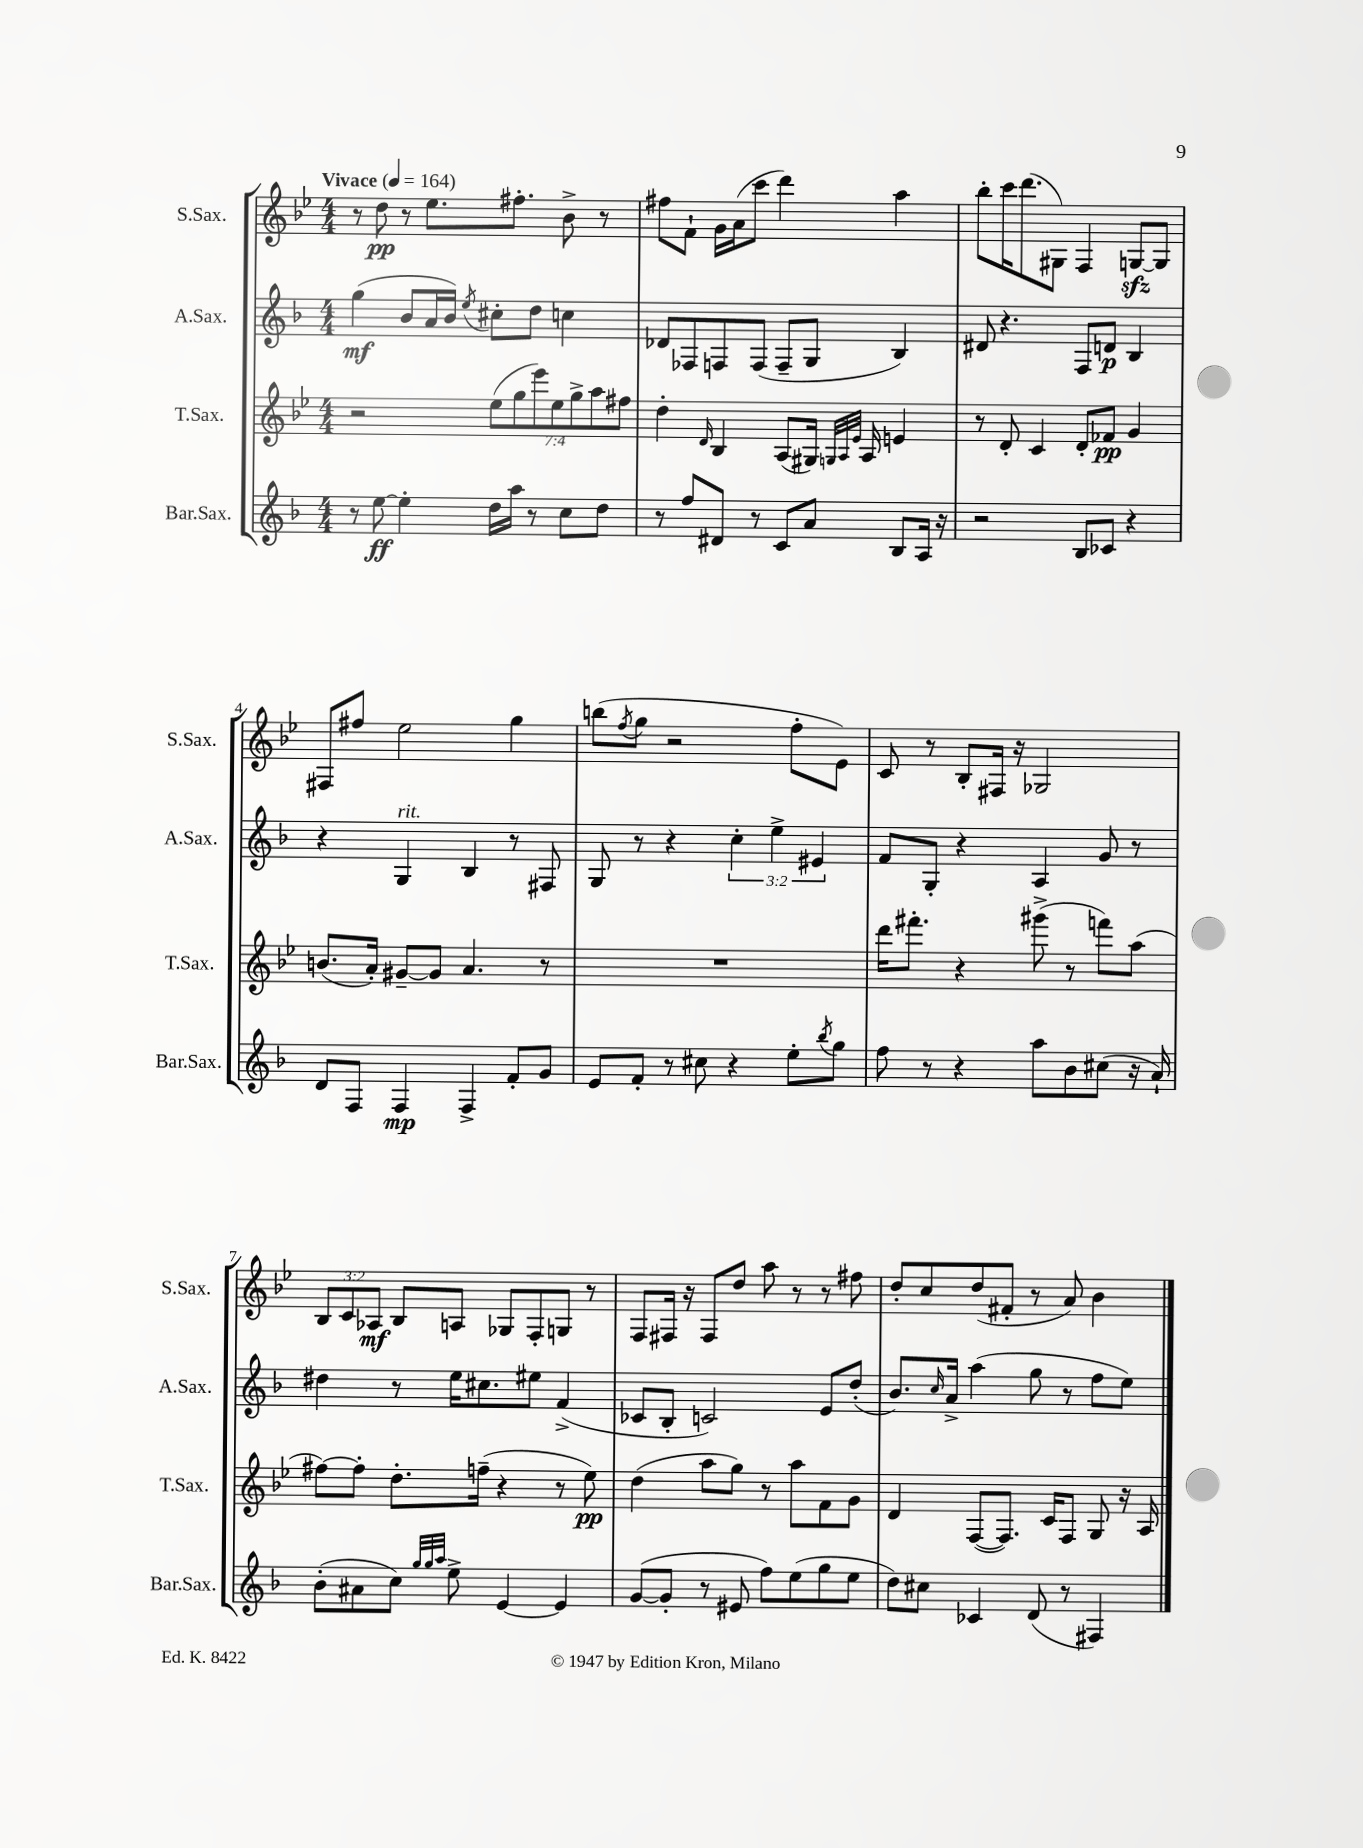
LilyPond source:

<<
\new StaffGroup <<
\new Staff = "s0" \with { instrumentName = "S.Sax." shortInstrumentName = "S.Sax." } {
    \clef treble \key bes \major \numericTimeSignature \time 4/4 \override Staff.TupletNumber.text = #tuplet-number::calc-fraction-text \tempo "Vivace" 4 = 164
    r8 d''8\pp r8 ees''8. fis''8.-. bes'8-> r8 |
    fis''8 f'8-! g'16 a'16( c'''8 d'''4) a''4 |
    bes''8-. c'''16 d'''8.( gis8) f4 g8~\sfz g8 |
    fis8 fis''8 ees''2 g''4 |
    b''8( \acciaccatura { f''8 } g''8 r2 f''8-. ees'8) |
    c'8 r8 bes8-. fis16 r16 ges2 |
    \tuplet 3/2 { bes8 c'8 aes8\mf } bes8 a8 ges8 f8-. g8 r8 |
    f8 fis16 r16 fis8 d''8 a''8 r8 r8 fis''8 |
    d''8-. c''8 d''8( fis'8-. r8 a'8) bes'4 \bar "|." |
}
\new Staff = "s1" \with { instrumentName = "A.Sax." shortInstrumentName = "A.Sax." } {
    \clef treble \key f \major \numericTimeSignature \time 4/4 \override Staff.TupletNumber.text = #tuplet-number::calc-fraction-text
    g''4\mf( bes'8 a'16 bes'16) \acciaccatura { e''8 } cis''8-. d''8 c''4 |
    des'8 fes8 f8 f8( f8-- g8 bes4) |
    dis'8 r4. f8 d'8\p bes4 |
    r4 g4^\markup { \italic "rit." } bes4 r8 fis8 |
    g8 r8 r4 \tuplet 3/2 { c''4-. e''4-> eis'4 } |
    f'8 g8-. r4 a4 g'8 r8 |
    dis''4 r8 e''16 cis''8. eis''8 f'4->( |
    ces'8 bes8-. c'2) e'8 d''8-.( |
    bes'8.) \grace { c''16 } a'16-> a''4( g''8 r8 f''8 e''8) \bar "|." |
}
\new Staff = "s2" \with { instrumentName = "T.Sax." shortInstrumentName = "T.Sax." } {
    \clef treble \key bes \major \numericTimeSignature \time 4/4 \override Staff.TupletNumber.text = #tuplet-number::calc-fraction-text
    r2 \tuplet 7/4 { ees''8( g''8 ees'''8) ees''8 g''8-> a''8 fis''8 } |
    d''4-. \grace { d'16 } bes4 a8( gis16) \grace { g32 a32 ees'32 } a16 e'4 |
    r8 d'8-. c'4 d'8-. fes'8\pp g'4 |
    b'8.( a'16-.) gis'8~-- gis'8 a'4. r8 |
    R1 |
    d'''16 fis'''8.-. r4 gis'''8->( r8 f'''8) a''8( |
    fis''8~) fis''8-. d''8.-. f''16--( r4 r8 ees''8\pp) |
    d''4( a''8 g''8) r8 a''8 f'8 g'8 |
    d'4 f8~( f8.) c'16 f8 g8 r16 a16 \bar "|." |
}
\new Staff = "s3" \with { instrumentName = "Bar.Sax." shortInstrumentName = "Bar.Sax." } {
    \clef treble \key f \major \numericTimeSignature \time 4/4
    r8 e''8~\ff e''4-. d''16 a''16 r8 c''8 d''8 |
    r8 f''8 dis'8 r8 c'8 a'8 bes8 a16 r16 |
    r2 bes8 ces'8 r4 |
    d'8 f8 f4\mp f4-> f'8-. g'8 |
    e'8 f'8-. r8 cis''8 r4 e''8-. \acciaccatura { bes''8 } g''8 |
    f''8 r8 r4 a''8 bes'8 cis''8( r16 a'16-!) |
    bes'8-.( ais'8 c''8) \grace { g''32 g''32 a''32 } e''8-> e'4~ e'4 |
    g'8~( g'8-. r8 eis'8 f''8) e''8( g''8 e''8 |
    d''8) cis''8 ces'4 d'8( r8 fis4) \bar "|." |
}
>>
>>
